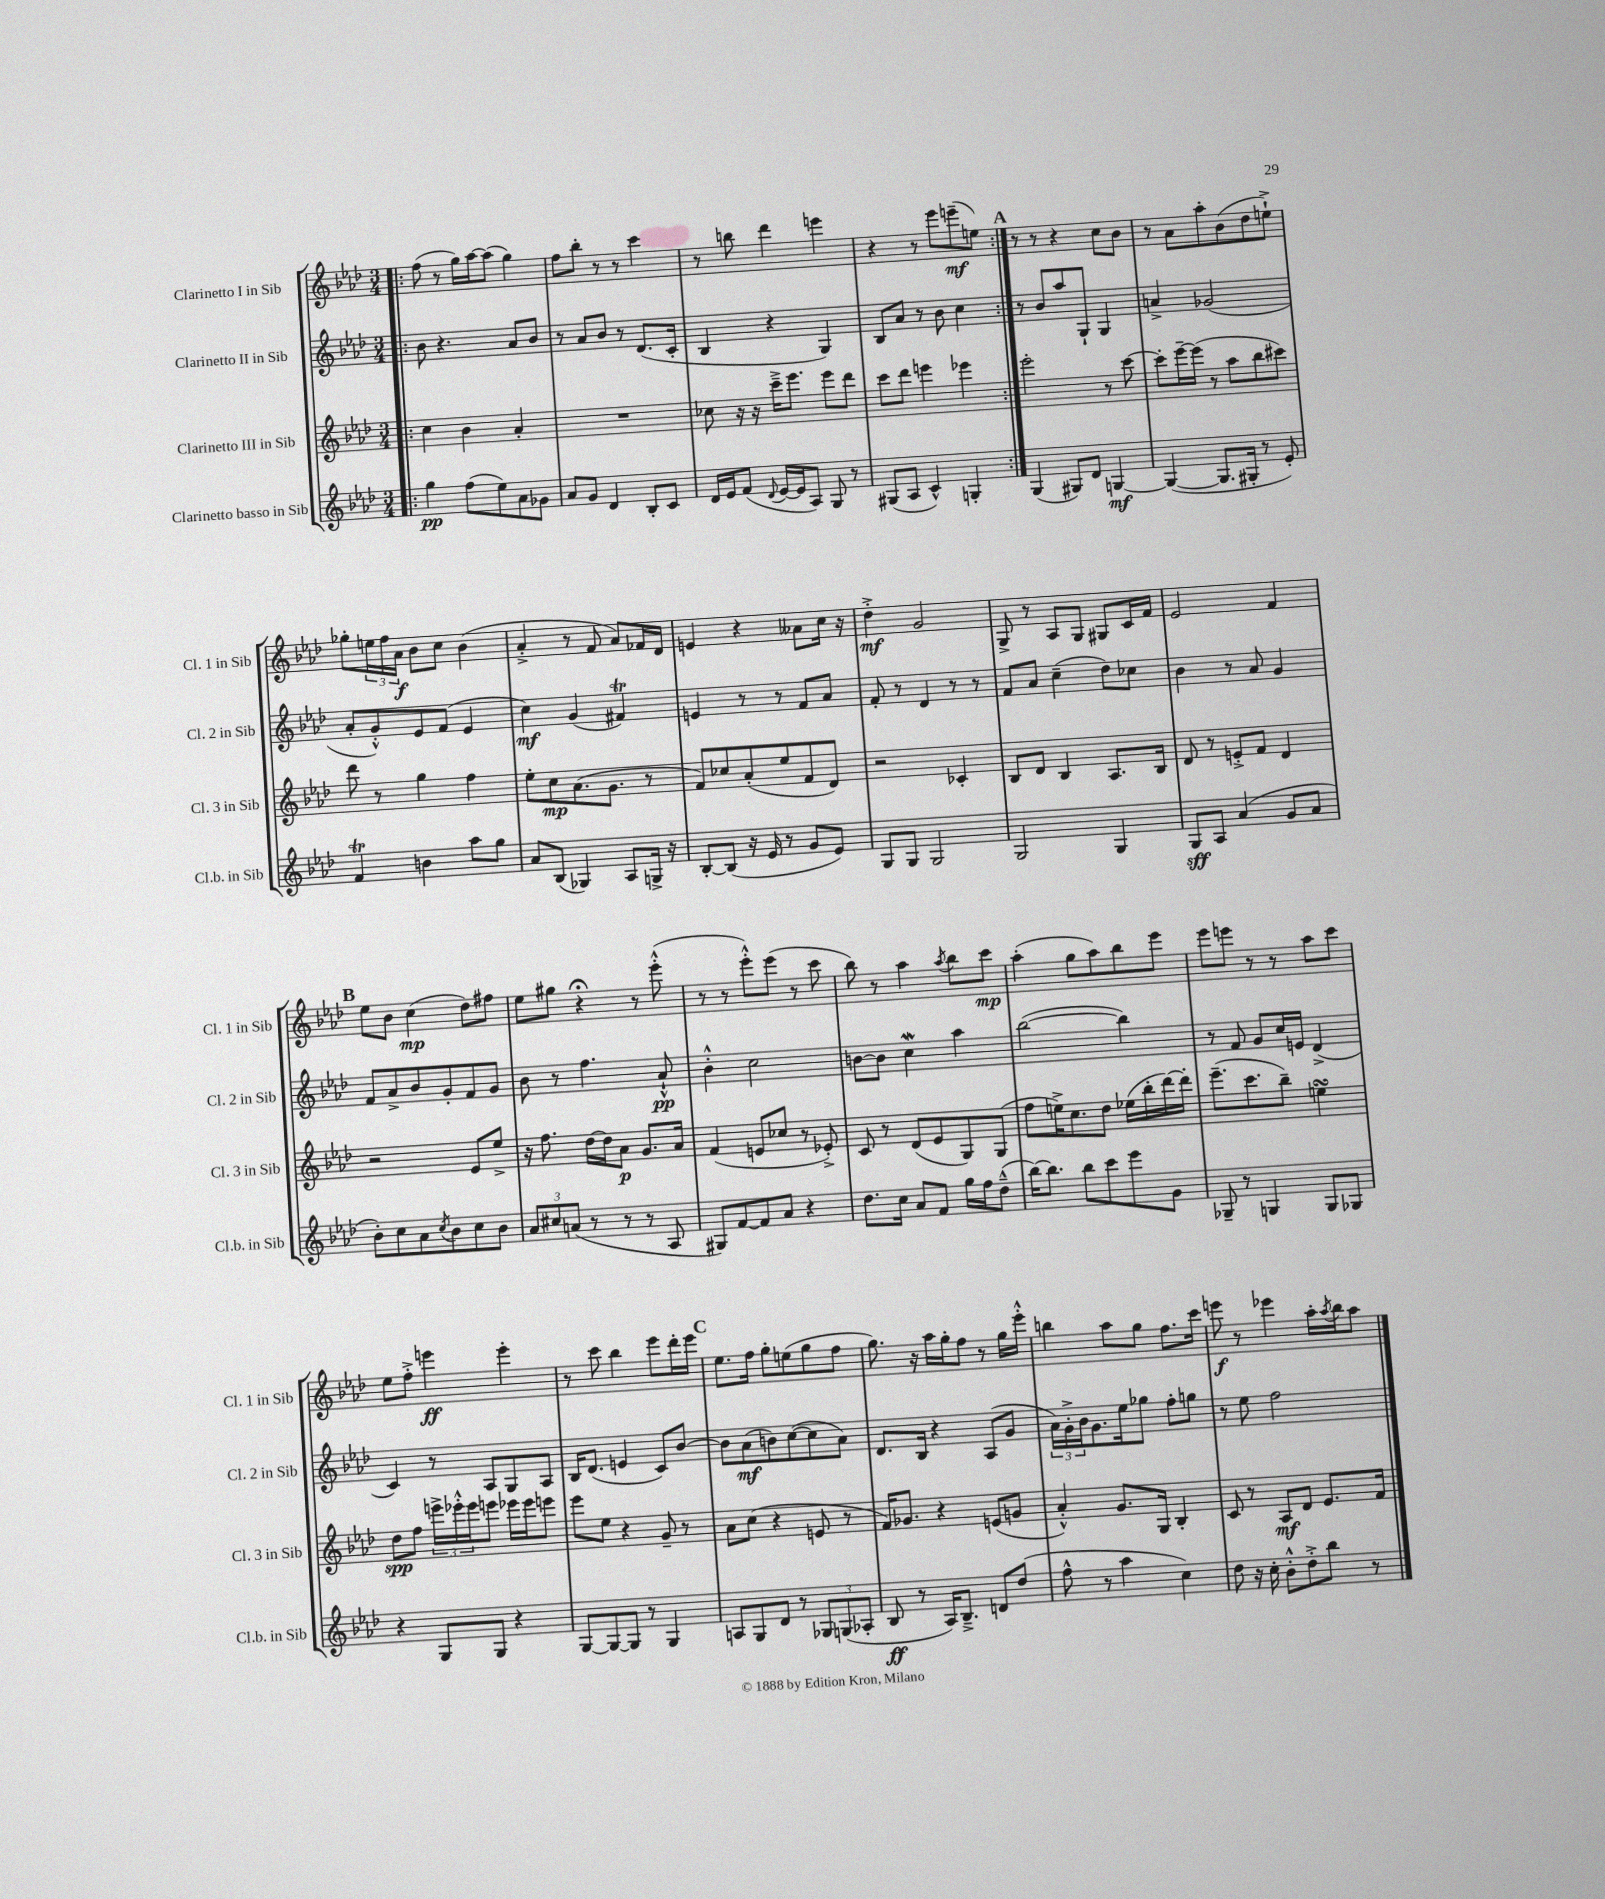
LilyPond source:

<<
\new StaffGroup <<
\new Staff = "s0" \with { instrumentName = "Clarinetto I in Sib" shortInstrumentName = "Cl. 1 in Sib" } {
    \clef treble \key aes \major \numericTimeSignature \time 3/4
    \repeat volta 2 { \bar ".|:" f''8( r8 g''16) aes''16~ aes''8( g''4) |
    f''8 bes''8-. r8 r8 c'''4 |
    r8 b''8 des'''4 e'''4 |
    r4 r8 ees'''8 e'''8--\mf( e''8) | }
    \mark \markup { \bold "A" } r8 r8 r4 c''8 bes'8 |
    r8 aes'8 aes''8-. bes'8( des''8 e''8-!->) |
    ges''8-. \tuplet 3/2 { e''16 f''16 aes'16\f } bes'8 c''8 bes'4( |
    aes'4-.-> r8 f'8 aes'8) fes'16 des'16 |
    e'4 r4 aeses'8 c''16 r16 |
    des''4-.->\mf g'2 |
    g8-> r8 aes8 g8 gis8 c'16 f'16 |
    ees'2 f'4 |
    \mark \markup { \bold "B" } ees''8 bes'8 c''4\mp( des''8) fis''8 |
    ees''8 gis''8 r4\fermata r8 ees'''8-.-^( |
    r8 r8 ees'''8-.-^) ees'''8( r8 c'''8 |
    bes''8) r8 aes''4 \acciaccatura { aes''8 } bes''8 c'''8\mp |
    aes''4-.( g''8 aes''8) bes''8 ees'''8 |
    ees'''8 e'''8 r8 r8 aes''8 c'''8 |
    ees''8 f''8-.-> e'''4\ff e'''4-. |
    r8 c'''8 bes''4 ees'''8 des'''16-. ees'''16 |
    \mark \markup { \bold "C" } ees''8. f''16 g''8-. e''8( g''8 f''8 |
    g''8.) r16 aes''16 g''16-. f''8 r8 g''16 ees'''16-.-^ |
    b''4 aes''8 g''8 f''8. c'''16 |
    e'''8\f r8 ees'''4 aes''16-. \acciaccatura { aes''8 } bes''16 aes''8 \bar "|." |
}
\new Staff = "s1" \with { instrumentName = "Clarinetto II in Sib" shortInstrumentName = "Cl. 2 in Sib" } {
    \clef treble \key aes \major \numericTimeSignature \time 3/4
    \repeat volta 2 { \bar ".|:" bes'8 r4. aes'8 bes'8 |
    r8 aes'8 bes'8 r8 des'8.( c'16-. |
    bes4 r4 g4) |
    bes8 aes'8 r8 bes'8 c''4 | }
    \mark \markup { \bold "A" } r8 bes'8 aes''8 g8-! g4 |
    a'4-> ges'2( |
    aes'8-. g'8-.-^) ees'8 f'8( ees'4 |
    c''4\mf) g'4( fis'4\trill) |
    e'4 r8 r8 f'8 aes'8 |
    f'8-. r8 des'4 r8 r8 |
    f'8 aes'8 c''4--( des''8) ces''8 |
    bes'4 r8 aes'8 g'4 |
    \mark \markup { \bold "B" } f'8 aes'8-> bes'8 g'8-. f'8 g'8 |
    bes'8 r8 f''4. aes'8-!-^\pp |
    bes'4-.-^ c''2 |
    b'8~ b'8 c''4\mordent aes''4 |
    bes''2~( bes''4) |
    r8 f'8 g'8 c''16 e'16 des'4->( |
    c'4) r8 aes8 g8 aes8 |
    bes16 des'8.( e'4 c'8) bes'8~ |
    \mark \markup { \bold "C" } bes'8 aes'8\mf( b'8) c''8~( c''8 aes'8) |
    des'8. bes16 r4 aes8( g'8 |
    \tuplet 3/2 { aes'16) g'16-.-> bes'16 } g'8. ees''16 ges''8 f''8-. g''8 |
    r8 ees''8 f''2 \bar "|." |
}
\new Staff = "s2" \with { instrumentName = "Clarinetto III in Sib" shortInstrumentName = "Cl. 3 in Sib" } {
    \clef treble \key aes \major \numericTimeSignature \time 3/4
    \repeat volta 2 { \bar ".|:" c''4 bes'4 aes'4-. |
    R2. |
    ces''8 r16 r16 c'''16---> ees'''8. ees'''8 des'''8 |
    c'''8 des'''8 e'''4 ees'''4 | }
    \mark \markup { \bold "A" } ees'''2-. r8 c'''8~ |
    c'''8-. ees'''16~-- ees'''16( r8 aes''8 bes''8 cis'''8) |
    des'''8 r8 g''4 f''4 |
    ees''8-. c''8\mp aes'8.( g'8. r8 |
    f'8) ces''8 aes'8-.( ees''8 f'8 des'8) |
    r2 ces'4-. |
    bes8 des'8 bes4 aes8. bes16 |
    des'8 r8 e'8-.-> f'8 des'4 |
    \mark \markup { \bold "B" } r2 ees'8 ees''8-> |
    r16 f''8. des''16~ des''16 aes'8\p g'8. aes'16 |
    f'4( e'8 ces''8 r8 ees'8-.->) |
    c'8 r8 des'8( ees'8 g8) g8( |
    f''8 e''16->) c''8. des''8 ees''16( bes''16-. des'''16~) des'''16-. |
    ees'''8.--( c'''8. bes''8--) e''4\turn |
    des''8\spp f''8 \tuplet 3/2 { e'''16-> ees'''16-.-^ ees'''16 } e'''8 ees'''16 ees'''16 e'''8 |
    ees'''8 ees''8 r4 g'8-- r8 |
    \mark \markup { \bold "C" } aes'8 c''8( r4 e'8 r8 |
    f'16) ges'8. r4 e'8( g'8 |
    aes'4-.-^) g'8. g16 bes4-. |
    c'8 r8 aes8\mf des'8 ees'8. f'16 \bar "|." |
}
\new Staff = "s3" \with { instrumentName = "Clarinetto basso in Sib" shortInstrumentName = "Cl.b. in Sib" } {
    \clef treble \key aes \major \numericTimeSignature \time 3/4
    \repeat volta 2 { \bar ".|:" g''4\pp f''8( ees''8) aes'8 ges'8 |
    aes'8 g'8 des'4 bes8-. c'8 |
    des'16 ees'16 f'8( \appoggiatura { des'8 } ees'16~ ees'16 aes8) g8 r8 |
    gis8( aes8 c'4-^) g4-. | }
    \mark \markup { \bold "A" } g4( gis8) des'8 g4~\mf |
    g4~( g8. gis16-. r8 ees'8-.) |
    f'4\trill b'4 aes''8 g''8 |
    aes'8 bes8( ges4) aes8 g16-> r16 |
    bes8~-. bes8( r16 ees'16 r8 g'8 ees'8) |
    g8 g8 g2 |
    g2 g4 |
    g8\sff aes8 aes'4( g'8 aes'8 |
    \mark \markup { \bold "B" } bes'8-.) c''8 aes'8 \acciaccatura { c''8 } bes'8 c''8 bes'8 |
    \tuplet 3/2 { aes'8 cis''8 a'8( } r8 r8 r8 aes8 |
    gis8) f'8~ f'8 aes'8 r4 |
    des''8. c''16 aes'8 f'8 g''16 f''16 des''8---^( |
    bes''16~) bes''8. bes''8 c'''8 ees'''8 g'8 |
    ges8-- r8 g4 g8 ges8 |
    r4 g8 g8 r4 |
    g8~ g8~ g8 r8 g4 |
    \mark \markup { \bold "C" } a8 g8 des'8 r8 \tuplet 3/2 { ges8 g8( aes8-. } |
    bes8\ff r8 aes16) bes8.---> d'8 des''8( |
    f''8-^ r8 aes''4 c''4) |
    des''8 r16 c''16-. bes'8-.-^ des''8-.-> bes''8 r8 \bar "|." |
}
>>
>>
\layout { \context { \Score \remove "Bar_number_engraver" } }
